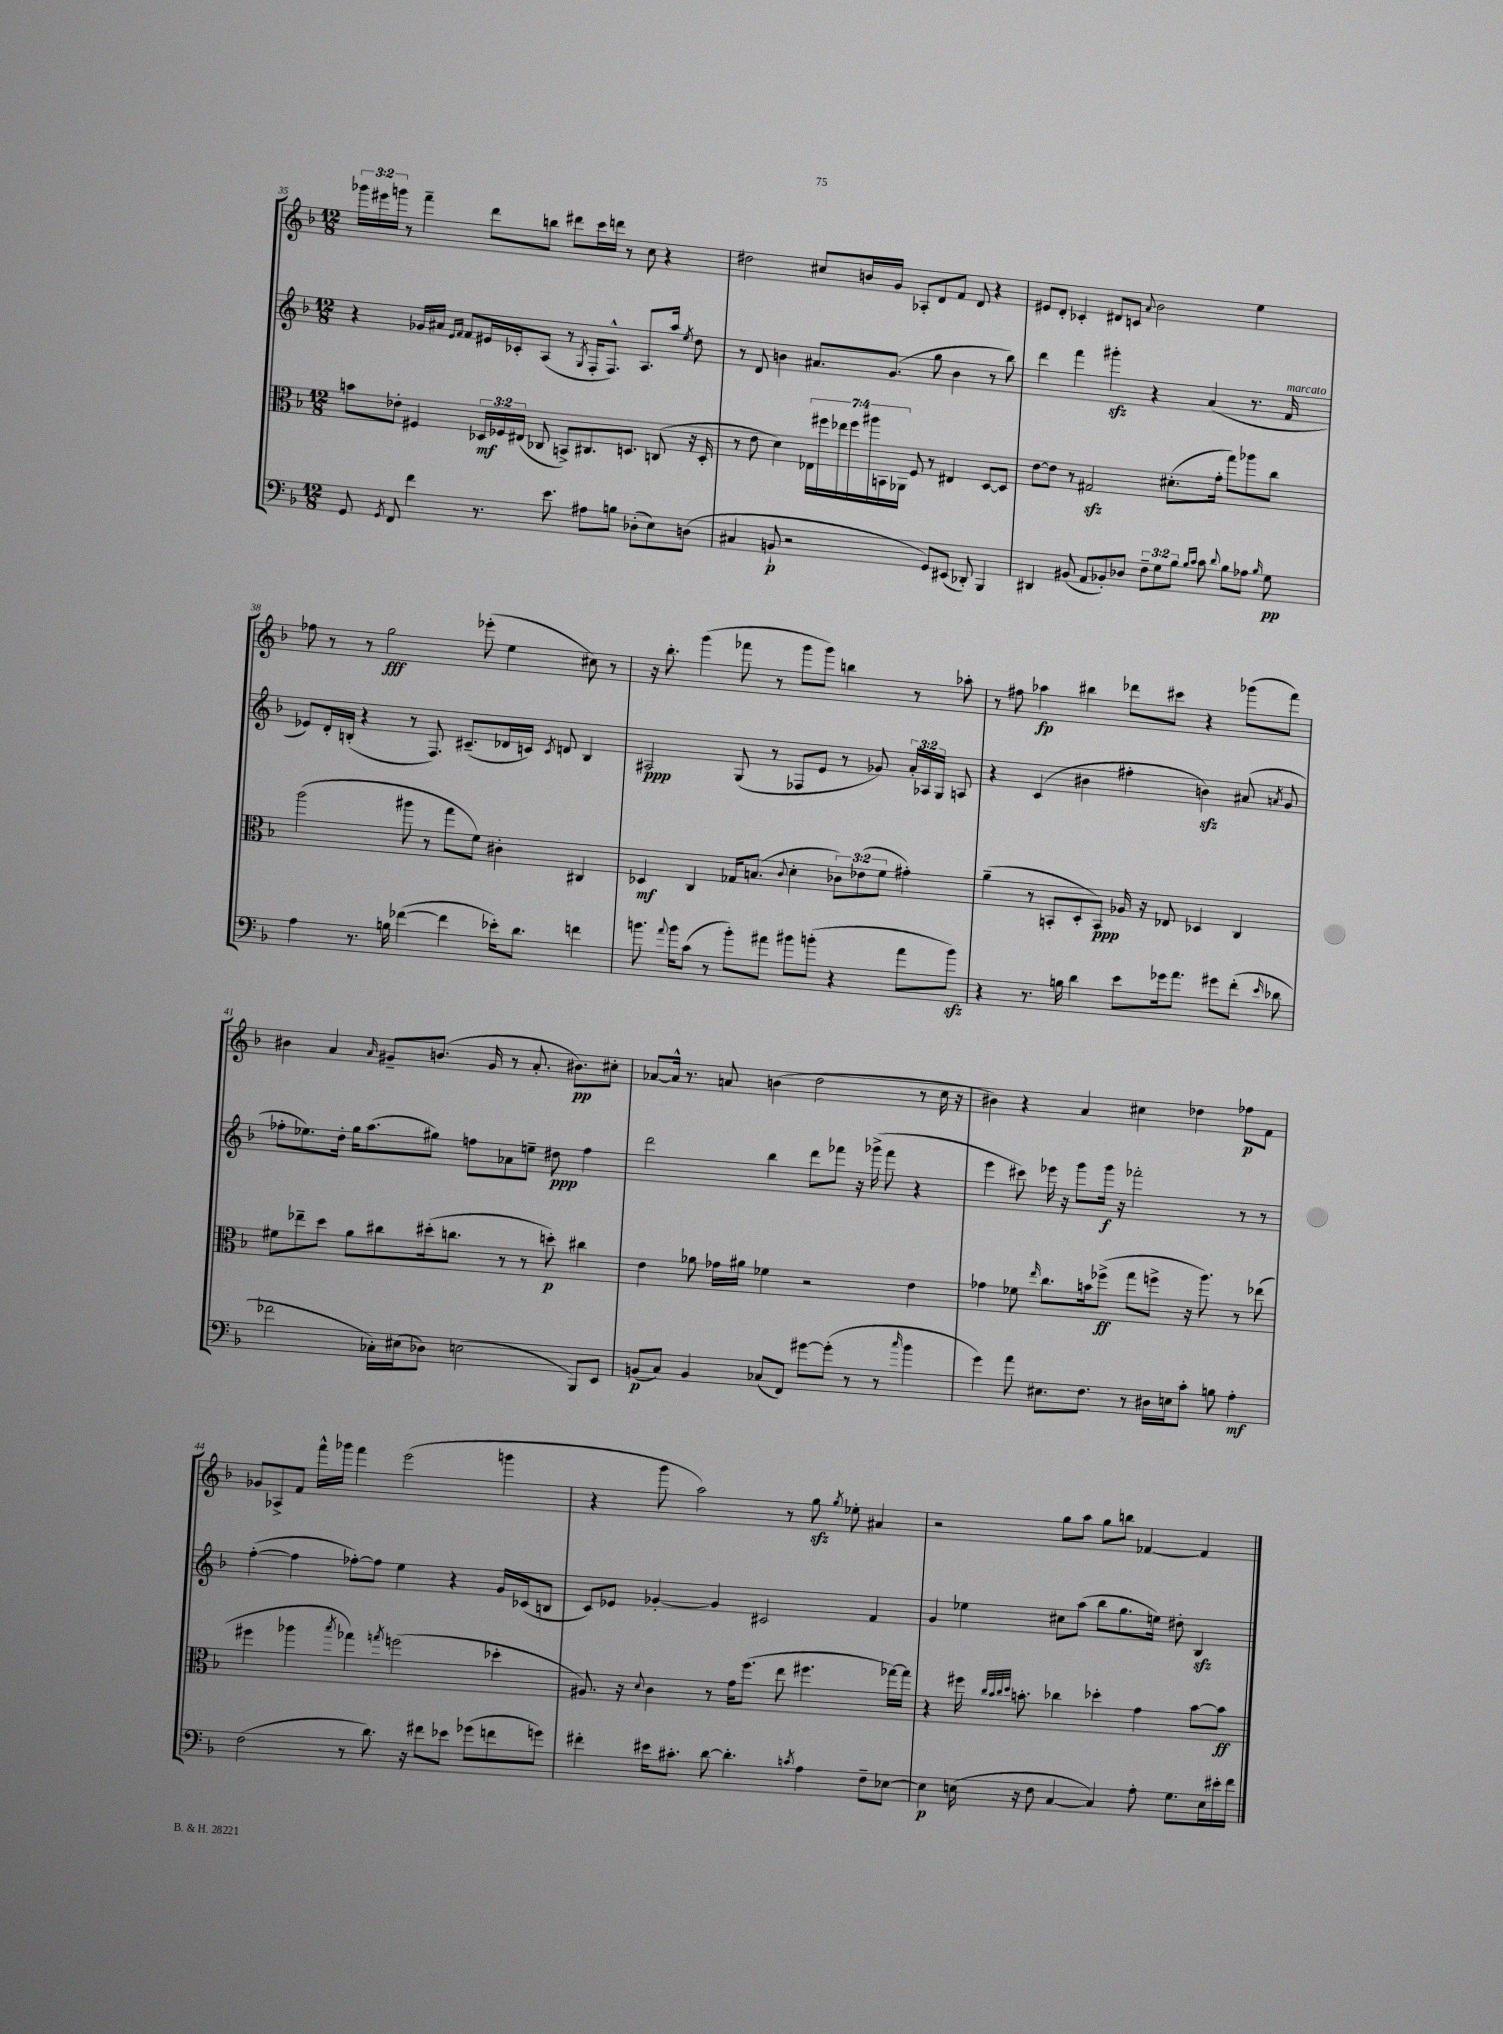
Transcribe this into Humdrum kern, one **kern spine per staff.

**kern	**kern	**kern	**kern
*staff4	*staff3	*staff2	*staff1
*clefF4	*clefC3	*clefG2	*clefG2
*k[b-]	*k[b-]	*k[b-]	*k[b-]
*M12/8	*M12/8	*M12/8	*M12/8
8GG/	8b\L	4r	24ggg-\LL
.	.	.	24eee#\
.	.	.	24ggg\JJ
8qGG/	.	.	.
8FF/	8e-'\J	.	8r
4f\	4F#/	16g-/LL	4fff~\
.	.	16a#/JJ	.
.	.	16qqe/LL	.
.	.	16qqf/JJ	.
.	.	8f/L	.
8.r	24D-/LL	16e#/L	8ddd\L
.	24F-/	.	.
.	.	16c-'/J	.
.	(24E#/JJ	.	.
.	8C-/	(8A/J	8bb\J
8.e\	.	.	.
.	8BB^/L)	8r	8ddd#\L
.	.	8qG/	.
8A#\L	8.C#/	16F'/LK	16ccc\L
.	.	8.F^^/J)	16ddd\JJ
8B\J	.	.	8r
.	8.D/J	.	.
(8D-'\L	.	8.A/L	8cc\
8E\)	(8C/	.	4r
.	.	16aa/Jk	.
.	.	8qee/	.
(8D\J	16r	8dd\	.
.	16D'/	.	.
=	=	=	=
4C#/	8r	8r	2dd#\
.	8e\	8d/	.
8BB`/	4d\)	4b\	.
2r	.	.	.
.	28E-\LL	8.a#/L	8cc#/L
.	28ff#\	.	.
.	28ee-\	.	.
.	28ff#\	.	.
.	.	.	16b/L
.	28aa#\	.	.
.	28BB\	.	.
.	.	(8.g/J	16g/JJ
.	28AA-\JJ	.	.
.	8F/	.	8A-'/L
8GG/L)	8r	8gg\	8d/
(8EE#/J	4E#/	4b\	8f/J
8DD-'/)	.	.	8d/
4BBB-/	[8D/L	8r	4r
.	8D/]J	8bb-\)	.
=	=	=	=
4DD#/	[8e\L	4ddd\	8e#/L
.	8e\]J	.	8d'/J
(8BB#/	8r	4fff\	4c-'/
8AA/L	2G#/	.	.
8BB-'/)	.	4ggg#'\	8d#/L
8D-/J	.	.	8c/J
.	.	.	8qqa/
12F~\L	.	4r	2b-\
12G\	.	.	.
.	(8.d#'\L	.	.
12B-\J	.	.	.
16qqB-/LL	.	.	.
16qqc/JJ	.	.	.
8c\	.	(4a/	.
.	16g'\Jk	.	.
8qqd/	.	.	.
8B-\L	8gg\L)	.	.
8A-\J	8aa-\	8.r	4ee\
16qqB-/	.	.	.
8G\	8cc\J	.	.
.	.	16f/	.
=	=	=	=
4A\	(2aa\	8e-/L)	8ff-\
.	.	16d'/L	8r
.	.	(16B'/JJ	.
8.r	.	4r	8r
.	.	.	2gg\
16B\	.	.	.
([4f-\	8aa#\	8r	.
.	8r	8.F/)	.
4f-\]	8gg\L	.	.
.	.	(8.c#~/L	.
.	8f\J)	.	(8eee-'\
16e-'\LK)	4c#'\	16d-/L	4ee\
8.d\J	.	16c/JJ)	.
.	.	8qc/	.
.	.	8d/	.
4f\	4C#/	4B/	8cc#\)
.	.	.	8r
=	=	=	=
8.b\	4D-/	2A#/	16r
.	.	.	8.bb-'\
8qqa/	.	.	.
16b\LK	.	.	.
(8c\J	4C/	.	(4ggg\
8r	.	.	.
8b'\L)	16G-/LK	(8G/	8fff-\
.	(8.B/J	.	.
8a#\J	.	8r	8r
.	8qqc/	.	.
8b#\L	4d'\	8F-/L	8ggg\L
(8b'\J	.	8e/J	8ggg\J)
4r	12c-\L)	8r	4bb\
.	(12e-\	.	.
.	.	8g-/)	.
.	12f\J	.	.
8a#\L	4g#'\)	24a'/LL	8r
.	.	24A-/	.
.	.	24G/JJ	.
8b\J)	.	8A/	8aa-'\
=	=	=	=
4r	(4a~\	4r	8r
.	.	.	8ff#\
8.r	8r	(4c/	4aa-\
.	8BB'/L	.	.
16B\	.	.	.
4d\	8D'/	4b#\	4bb#\
.	8BB/J)	.	.
8e\L	16A-/	4ff#'\	8ddd-\L
.	16r	.	.
16g-\k	8E-/	.	8ccc#\J
8.a\J	.	.	.
.	4D-/	4b\)	4r
8g#\L	.	.	.
(8f'\J	4C/	(8a#/	(8ggg-\L
16qqe/	.	8qa/	.
8d-\	.	8g/	8fff\J)
=	=	=	=
2f-\	8f#\L	8ff-'\L	4b#\
.	8ee-~\	8.ee-\)	.
.	8dd\J	.	4a/
.	.	16dd'\Jk	.
.	8a\L	16gg\LK	.
.	.	(8.aa\	.
.	.	.	16qqa/
16C-'\LL)	8cc#\	.	8g#~/L
(16E#\J	.	.	.
8D-\J)	(16dd#'\k	8gg#\J)	(8.b/J
.	8.cc\J	.	.
(2E\	.	8ff\L	.
.	.	.	16g#/
.	8r	8a-\	8r
.	8r	8ee~\J	8.a'/
.	8dd'\)	8dd#\	.
.	.	.	8.b#\L)
8BBB-/L)	4cc#\	4ff\	.
8EE/J	.	.	8cc#'\J
=	=	=	=
(8BB/L	4e\	2ddd\	[8a-/L
8C/J)	.	.	16a-^^/]Jk
.	.	.	8.r
4BB/	8a-\	.	.
.	16g-\LL	.	8a/
.	16a#\JJ	.	.
(8C-/L	4f-\	4bb-\	(4b\
8FF/J)	.	.	.
[8g#\L	2r	8ddd\L	2dd\
(8g#'\]J	.	8fff-\J	.
8r	.	16r	.
.	.	(16ggg-^\	.
8r	.	8fff-\	.
16qqcc/	.	.	.
4b-\	4e\	4r	8r
.	.	.	16cc\
.	.	.	16r
=	=	=	=
4g\)	4g-\	4eee\	4b#\)
8a\	8f-\	8ccc#\)	4r
.	16qqee/	.	.
8.E#\L	8.cc\L	16eee-\	.
.	.	16r	.
.	.	8ggg\L	4a/
8.F\J	16b\k	.	.
.	(8ff-^\J	16ggg\Jk	.
.	.	16r	.
8r	8gg\L	2fff-'\	4cc#\
16D#\LL	8ff^\J	.	.
16E\J	.	.	.
8c'\J	16r	.	4dd-\
.	8.aa\)	.	.
8B\	.	.	.
4A'\	8r	8r	8ff-\L
.	(8ee-\	8r	8f\J
=	=	=	=
(2F\	4ff#\	([4ff'\	8g-/L
.	.	.	8A-^/
.	4aa-\	4ff\]	8f/J
.	.	.	16fff^^\LL
.	.	.	16ggg-\JJ
.	8qbb-/	.	.
8r	4gg-\)	[8ff-'\L)	4fff\
8.d\)	.	8ff-\]J	.
.	8qgg/	.	.
.	(2ff\	4ee\	(2eee\
16r	.	.	.
8f#\L	.	.	.
8e-\J	.	4r	.
(8g-\L	.	.	.
8f\	4dd-'\	16g/LL	4ggg\
.	.	(16c-/J	.
8g\J)	.	8B/J	.
=	=	=	=
4f#'\	8.A#/)	8c/L)	4r
.	.	8e-/J	.
.	16r	.	.
.	8qqd/	.	.
16e#\LK	4c\	[4g-'/	8ggg\
8.c#'\J	.	.	.
.	.	.	2aa\)
[8d\	8r	4g-/]	.
4.d'\]	16g\LK	.	.
.	(8.ff\J	.	.
.	.	2c#/	.
.	8ee\	.	8r
8qc/	.	.	.
4A\	4.ff#\	.	8gg\
.	.	.	8qgg/
.	.	.	8ee-'\
8F~\L	.	4f/	4a#/
[8E-\J	[16gg-\LL)	.	.
.	16gg-\]JJ	.	.
=	=	=	=
4E-\]	4r	4g/	2r
(16E\	16ff#\	4ee-\	.
.	32qqcc/LLL	.	.
.	32qqb-/	.	.
.	32qqcc/	.	.
.	32qqdd/JJJ	.	.
16r	8.b'\	.	.
8F\	.	.	.
[4C/	4cc-\	8cc#\L	8gg\L
.	.	(8aa\J	8aa\J
4C/])	4dd-'\	8bb-\L	8gg\L
.	.	8.gg\	8bb\J
8A'\	4g\	.	[4f-/
.	.	16ee\Jk)	.
8.G\L	.	8dd#'\	.
.	[8b\L	4B-/	4f-/]
16E\L	.	.	.
16e#'\	8b\]J	.	.
16f\JJ	.	.	.
==	==	==	==
*-	*-	*-	*-
